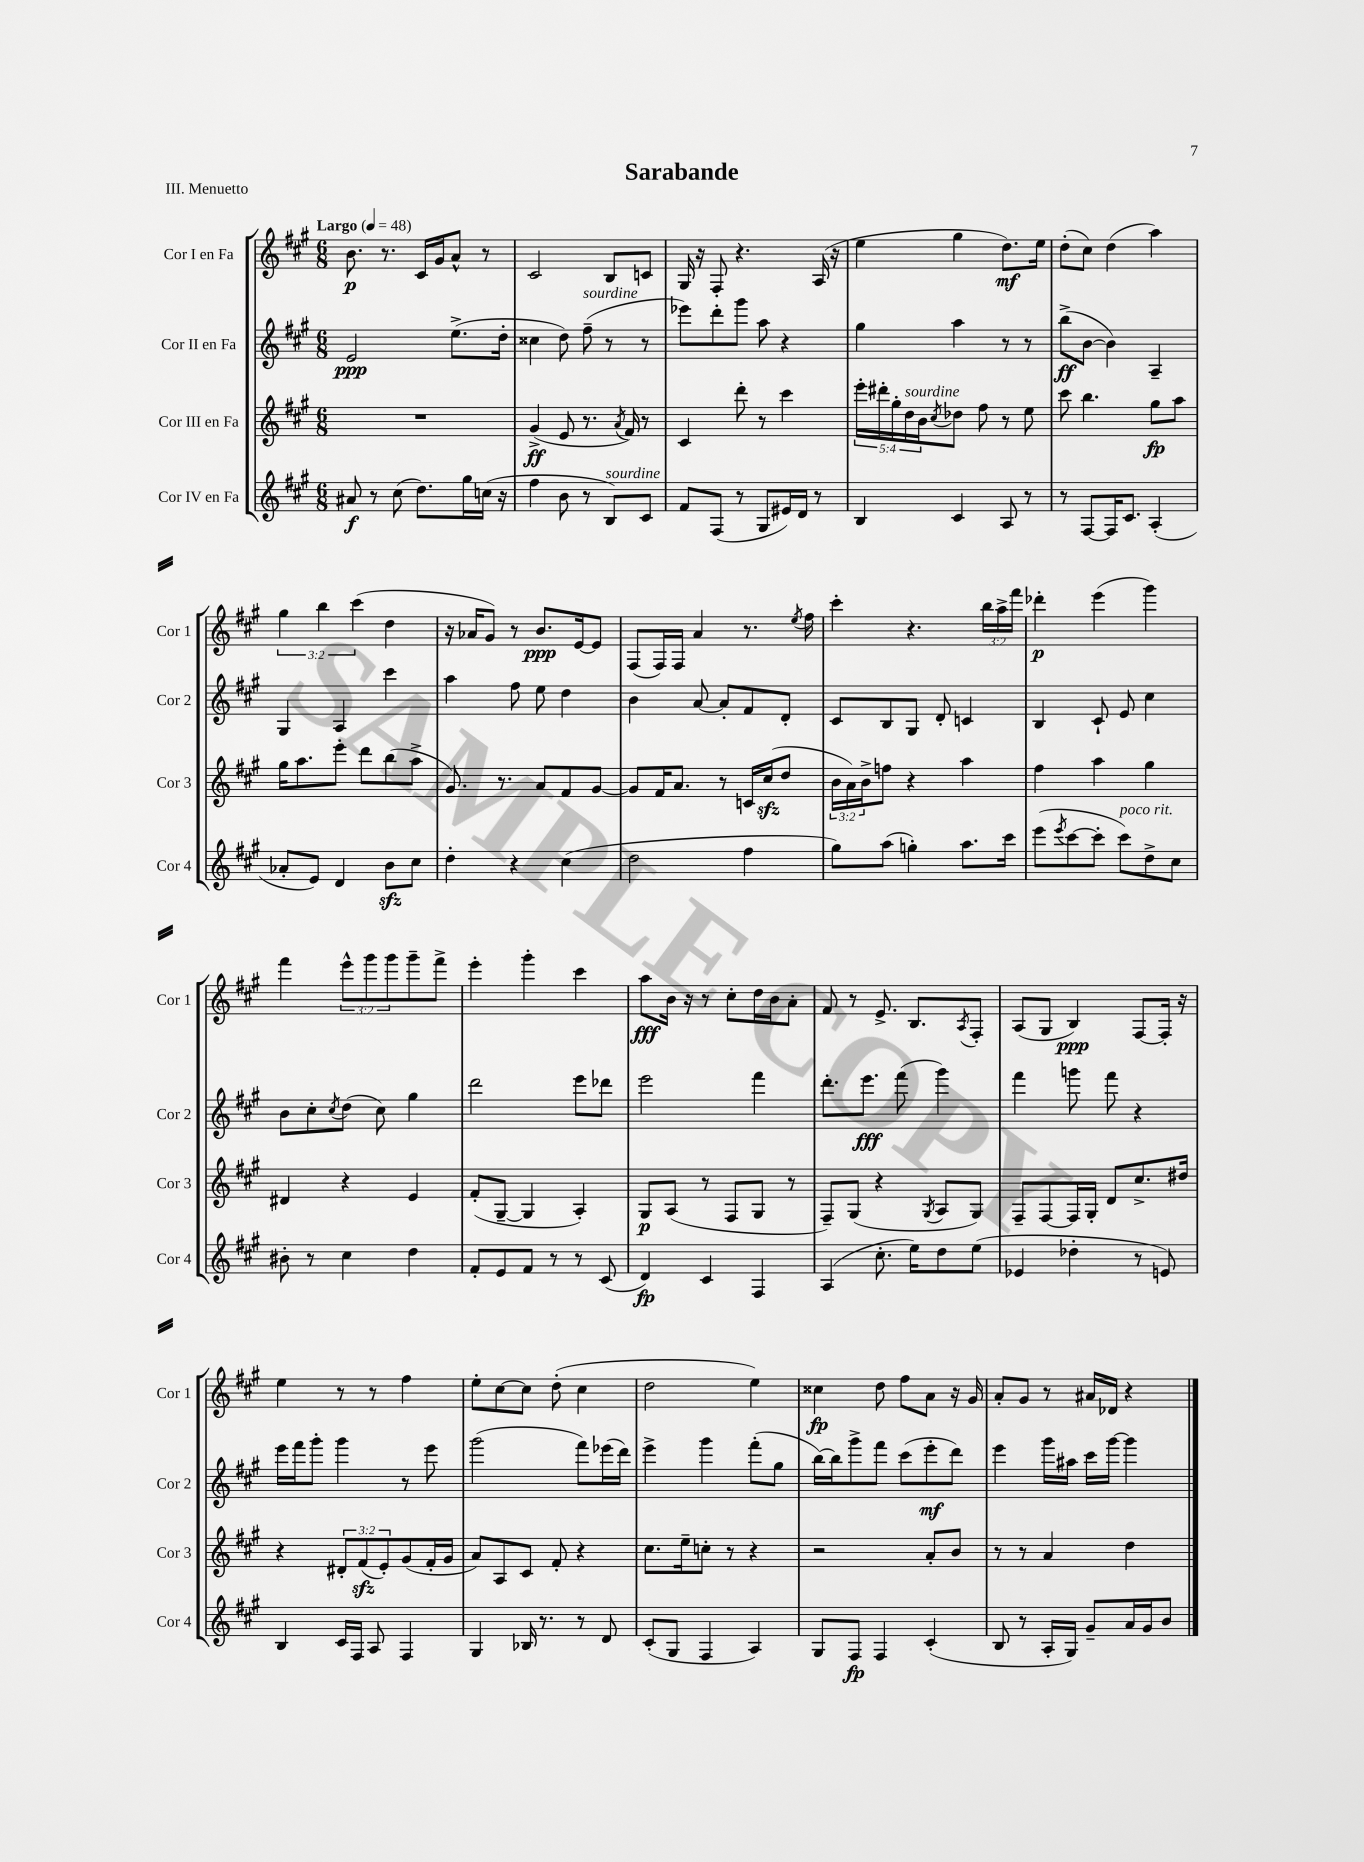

**kern	**kern	**kern	**kern
*staff4	*staff3	*staff2	*staff1
*clefG2	*clefG2	*clefG2	*clefG2
*k[f#c#g#]	*k[f#c#g#]	*k[f#c#g#]	*k[f#c#g#]
*M6/8	*M6/8	*M6/8	*M6/8
*MM48	*MM48	*MM48	*MM48
8a#	2.r	2e	8.b
8r	.	.	.
.	.	.	8.r
(8cc#	.	.	.
8.dd)	.	.	16c#
.	.	.	16g#
.	.	(8.ee^	8a^^
16gg#	.	.	.
(16cc	.	.	8r
16r	.	16dd'	.
=	=	=	=
4ff#	(4g#^	4cc##	2c#
8b	8e	8dd)	.
8r	8.r	(8ff#~	.
8B)	.	8r	8B
.	8qa	.	.
.	16f#)	.	.
8c#	8r	8r	8c
=	=	=	=
8f#	4c#	8eee-)	16G#
.	.	.	16r
(8F#	.	8ddd'	8F#'
8r	8ddd'	8ggg#	4.r
8G#	8r	8aa	.
16e#)	4ccc#	4r	.
16d	.	.	.
8r	.	.	(16A
.	.	.	16r
=	=	=	=
4B	20eee'	4gg#	4ee
.	20ddd#'	.	.
.	20gg#'	.	.
.	20dd	.	.
.	20b	.	.
.	8qcc#	.	.
4c#	8dd-	4aa	4gg#
.	8ff#	.	.
8A	8r	8r	8.dd)
8r	8ee	8r	.
.	.	.	16ee
=	=	=	=
8r	8ccc#	(8bb^	(8dd'
[8F#	4.bb	[8b	8cc#)
16F#]	.	4b])	(4dd
8.c#	.	.	.
(4A'	8gg#	4A~	4aa)
.	8aa	.	.
=	=	=	=
8a-'	16gg#	4G#	6gg#
.	8.aa	.	.
8e)	.	.	.
.	.	.	6bb
4d	8eee'	4A	.
.	.	.	(6ccc#
.	8ddd	.	.
8b	(8bb	4ccc#	4dd
8cc#	8aa^	.	.
=	=	=	=
4dd'	8.g#)	4aa	16r
.	.	.	16a-
.	.	.	8g#)
.	8.r	.	.
4r	.	8ff#	8r
.	8a	8ee	8.b
(4cc#	8f#	4dd	.
.	.	.	[16e
.	[8g#	.	8e]
=	=	=	=
2dd	8g#]	4b	(8F#
.	16f#	.	16F#)
.	8.a	.	16F#
.	.	[8a	4a
.	8r	8a']	.
4ff#	16c	8f#	8.r
.	(16cc#	.	.
.	8dd	8d'	.
.	.	.	8qee
.	.	.	16ff#
=	=	=	=
8gg#)	24b	8c#	4ccc#'
.	24a)	.	.
.	24b^	.	.
(8aa	8ff	8B	.
4gg')	4r	8G#	4.r
.	.	8d'	.
8.aa	4aa	4c	.
.	.	.	24bb
.	.	.	24aa^
16ccc#	.	.	.
.	.	.	24fff#
=	=	=	=
(8eee	4ff#	4B	4ddd-'
8qeee	.	.	.
[8ccc#	.	.	.
8ccc#']	4aa	8c#`	(4eee
8ccc#)	.	8e	.
8dd^	4gg#	4cc#	4ggg#)
8cc#	.	.	.
=	=	=	=
8b#'	4d#	8b	4fff#
8r	.	8cc#'	.
.	.	8qcc#	.
4cc#	4r	(8dd	12eee^^
.	.	.	12ggg#
.	.	8cc#)	.
.	.	.	12ggg#
4dd	4e	4gg#	8ggg#~
.	.	.	8fff#^
=	=	=	=
8f#'	(8f#'	2ddd	4eee'
8e	[8G#~	.	.
8f#	4G#]	.	4ggg#'
8r	.	.	.
8r	4A')	8eee	4ccc#
(8c#	.	8ddd-	.
=	=	=	=
4d)	8G#	2eee	8aa
.	(8A	.	16b
.	.	.	16r
4c#	8r	.	8r
.	8F#	.	8cc#'
4F#	8G#	4fff#	16dd
.	.	.	16b
.	8r	.	8a'
=	=	=	=
(4A	8F#~)	8.ddd'	8f#
.	(8G#	.	8r
.	.	8.eee	.
8.cc#'	4r	.	8.e^
.	.	(8fff#	.
16ee)	.	.	8.B
.	8qG#	.	.
8dd	8A	4ggg#)	.
.	.	.	8qA
(8ee	8G#)	.	8F#'
=	=	=	=
4e-	8F#~	4fff#	(8A
.	[8F#	.	8G#
4dd-'	16F#]	8ggg	4B)
.	16G#'	.	.
.	8d	8fff#	.
8r	8.cc#^	4r	[8F#
8e)	.	.	16F#']
.	16dd#	.	16r
=	=	=	=
4B	4r	16eee	4ee
.	.	16fff#	.
.	.	8ggg#'	.
16c#	12d#'	4ggg#	8r
16F#	.	.	.
.	(12f#	.	.
8A	.	.	8r
.	12e')	.	.
4F#	(8g#	8r	4ff#
.	16f#'	8eee	.
.	16g#	.	.
=	=	=	=
4G#	8a)	(2ggg#	8ee'
.	8A	.	[8cc#
16B-	8c#	.	8cc#]
8.r	.	.	.
.	8f#'	.	(8dd'
8r	4r	8fff#)	4cc#
8d	.	(16eee-	.
.	.	16ddd)	.
=	=	=	=
(8c#'	8.cc#	4eee^	2dd
8G#	.	.	.
.	16ee~	.	.
4F#	8cc'	4ggg#	.
.	8r	.	.
4A)	4r	(8fff#'	4ee)
.	.	8gg#	.
=	=	=	=
8G#	2r	[16bb)	4cc##
.	.	16bb]	.
8F#	.	8ggg#^	.
4F#	.	8fff#	8dd
.	.	(8ccc#	8ff#
(4c#'	8a'	8eee'	8a
.	8b	8ddd)	16r
.	.	.	16g#
=	=	=	=
8B	8r	4eee	8a'
8r	8r	.	8g#
16A'	4a	16ggg#	8r
16G#)	.	16aa#	.
8g#~	.	16ccc#	16a#
.	.	[16ggg#	16d-
16a	4dd	4ggg#]	4r
16g#	.	.	.
8b	.	.	.
==	==	==	==
*-	*-	*-	*-
